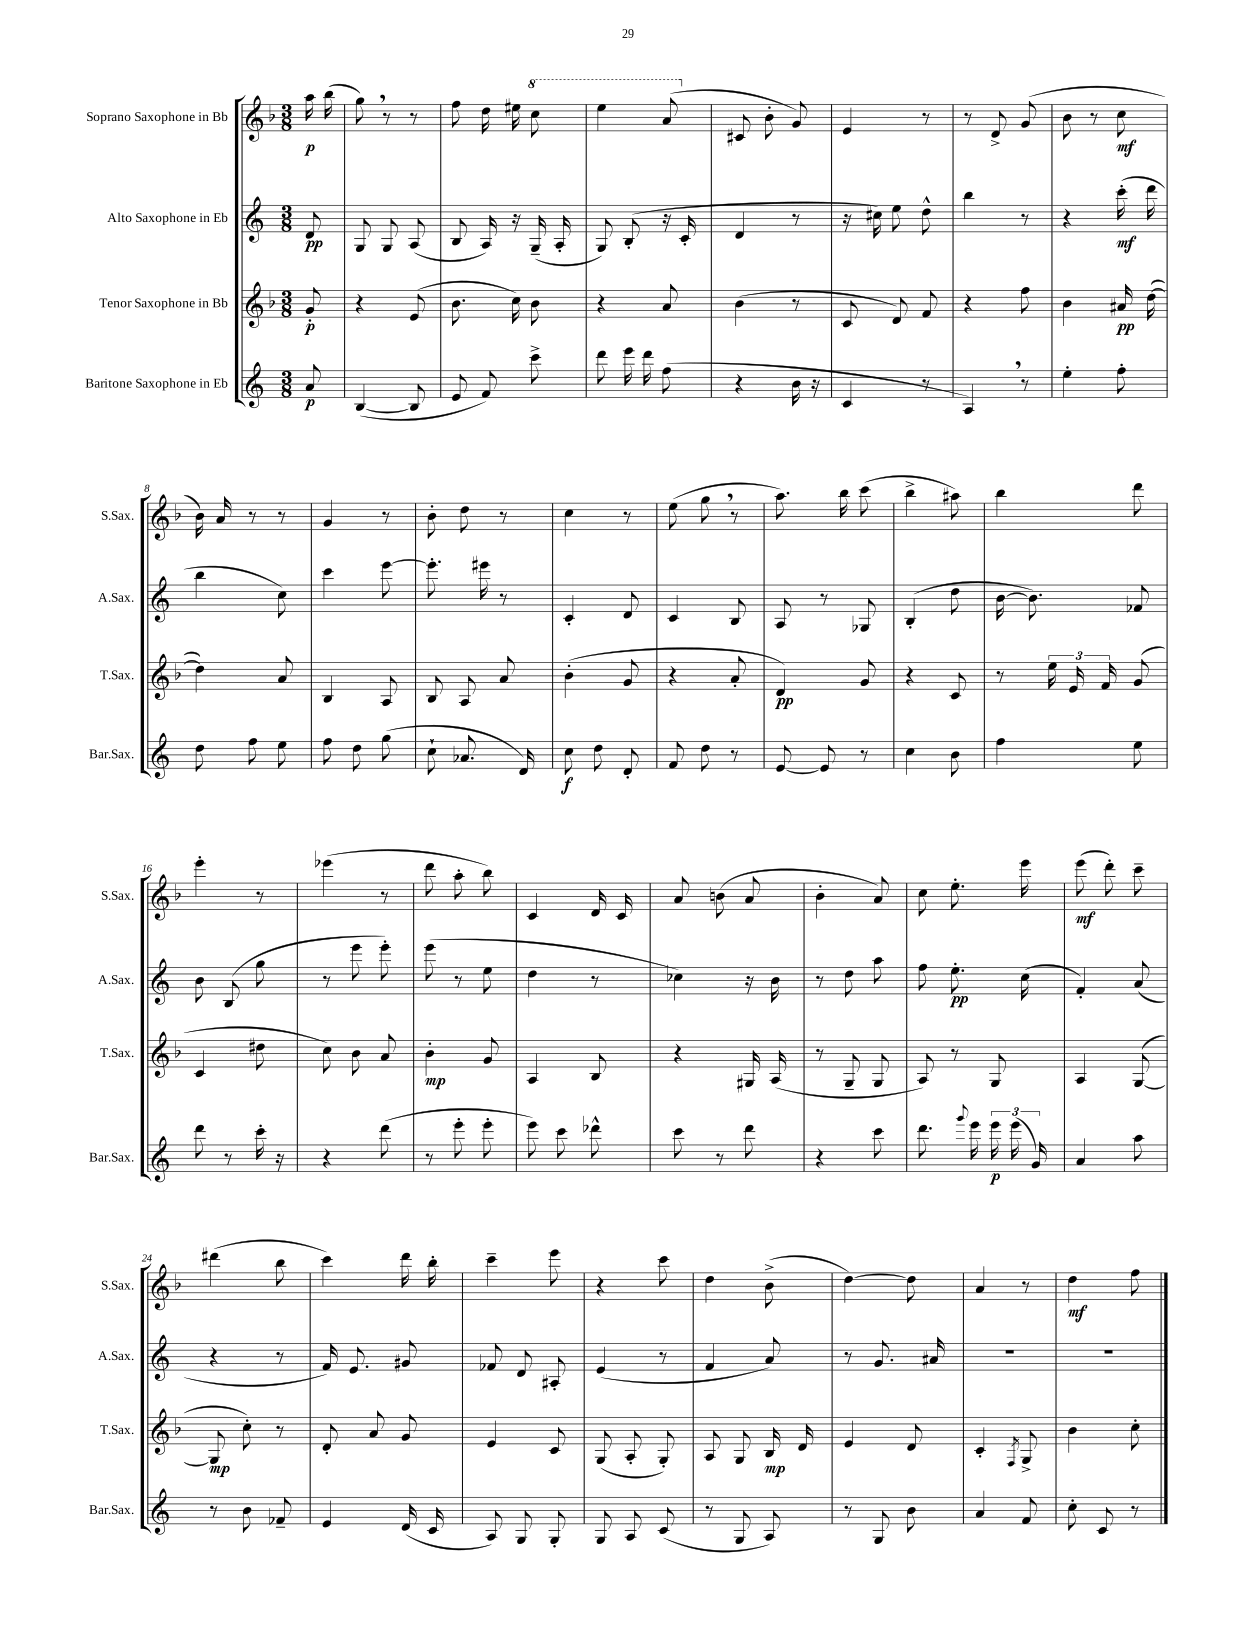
<<
\new StaffGroup <<
\new Staff = "s0" \with { instrumentName = "Soprano Saxophone in Bb" shortInstrumentName = "S.Sax." } {
    \clef treble \key f \major \numericTimeSignature \time 3/8 \partial 8
    \autoBeamOff a''16\p bes''16( |
    g''8) \breathe r8 r8 |
    f''8 d''16 eis''16 \ottava #1 c'''8 |
    e'''4 a''8( \ottava #0 |
    cis'8 bes'8-. g'8) |
    e'4 r8 |
    r8 d'8-> g'8( |
    bes'8 r8 c''8\mf |
    bes'16) a'16 r8 r8 |
    g'4 r8 |
    bes'8-. d''8 r8 |
    c''4 r8 |
    e''8( g''8 \breathe r8 |
    a''8.) bes''16 c'''8( |
    bes''4-> ais''8) |
    bes''4 d'''8 |
    e'''4-. r8 |
    ees'''4( r8 |
    d'''8 a''8-. bes''8) |
    c'4 d'16 c'16 |
    a'8 b'8( a'8 |
    bes'4-. a'8) |
    c''8 e''8.-. e'''16 |
    e'''8\mf( d'''8-.) c'''8-- |
    dis'''4( bes''8 |
    c'''4) d'''16 bes''16-. |
    c'''4-- e'''8 |
    r4 c'''8 |
    d''4 bes'8->( |
    d''4~) d''8 |
    a'4 r8 |
    d''4\mf f''8 \bar "|." |
}
\new Staff = "s1" \with { instrumentName = "Alto Saxophone in Eb" shortInstrumentName = "A.Sax." } {
    \clef treble \key c \major \numericTimeSignature \time 3/8 \partial 8
    \autoBeamOff d'8\pp |
    g8 g8 a8( |
    b8 a16) r16 g16--( a16-. |
    g8) b8-.( r16 c'16-. |
    d'4 r8 |
    r16 cis''16) e''8 d''8-^ |
    b''4 r8 |
    r4 c'''16-.\mf( d'''16 |
    b''4 c''8) |
    c'''4 e'''8~ |
    e'''8.-. eis'''16 r8 |
    c'4-. d'8 |
    c'4 b8 |
    a8 r8 ges8 |
    b4-.( d''8 |
    b'16~ b'8.) fes'8 |
    b'8 b8( g''8 |
    r8 e'''8 e'''8-.) |
    e'''8( r8 e''8 |
    d''4 r8 |
    ces''4) r16 b'16 |
    r8 d''8 a''8 |
    f''8 e''8.-.\pp c''16( |
    f'4-.) a'8( |
    r4 r8 |
    f'16) e'8. gis'8 |
    fes'8 d'8 ais8-. |
    e'4( r8 |
    f'4 a'8) |
    r8 g'8. ais'16 |
    R4. |
    R4. \bar "|." |
}
\new Staff = "s2" \with { instrumentName = "Tenor Saxophone in Bb" shortInstrumentName = "T.Sax." } {
    \clef treble \key f \major \numericTimeSignature \time 3/8 \partial 8
    \autoBeamOff g'8-.\p |
    r4 e'8( |
    bes'8. c''16) bes'8 |
    r4 a'8 |
    bes'4( r8 |
    c'8 d'8) f'8 |
    r4 f''8 |
    bes'4 ais'16\pp d''16~( |
    d''4) a'8 |
    bes4 a8 |
    bes8 a8 a'8 |
    bes'4-.( g'8 |
    r4 a'8-. |
    d'4\pp) g'8 |
    r4 c'8 |
    r8 \tuplet 3/2 { e''16 e'16 f'16 } g'8( |
    c'4 dis''8 |
    c''8) bes'8 a'8 |
    bes'4-.\mp g'8 |
    a4 bes8 |
    r4 gis16 a16( |
    r8 g8-- g8 |
    a8) r8 g8 |
    a4 g8~( |
    g8\mp c''8-.) r8 |
    d'8-. a'8 g'8 |
    e'4 c'8 |
    g8( a8-. g8-.) |
    a8 g8 bes16\mp d'16 |
    e'4 d'8 |
    c'4-. \acciaccatura { f8 } g8-> |
    bes'4 c''8-. \bar "|." |
}
\new Staff = "s3" \with { instrumentName = "Baritone Saxophone in Eb" shortInstrumentName = "Bar.Sax." } {
    \clef treble \key c \major \numericTimeSignature \time 3/8 \partial 8
    \autoBeamOff a'8\p |
    b4~( b8 |
    e'8 f'8) c'''8-> |
    d'''8 e'''16 d'''16 f''8( |
    r4 b'16 r16 |
    c'4 r8 |
    a4) \breathe r8 |
    e''4-. f''8-. |
    d''8 f''8 e''8 |
    f''8 d''8 g''8( |
    c''8-! aes'8. d'16) |
    c''8\f d''8 d'8-. |
    f'8 d''8 r8 |
    e'8~ e'8 r8 |
    c''4 b'8 |
    f''4 e''8 |
    d'''8 r8 c'''16-. r16 |
    r4 d'''8( |
    r8 e'''8-. e'''8-. |
    e'''8) c'''8 des'''8-^ |
    c'''8 r8 d'''8 |
    r4 c'''8 |
    d'''8. \appoggiatura { g'''8 } e'''16 \tuplet 3/2 { e'''16\p e'''16( g'16) } |
    a'4 a''8 |
    r8 b'8 fes'8-- |
    e'4 d'16( c'16 |
    a8) g8 g8-. |
    g8 a8 c'8( |
    r8 g8 a8) |
    r8 g8 b'8 |
    a'4 f'8 |
    c''8-. c'8 r8 \bar "|." |
}
>>
>>
